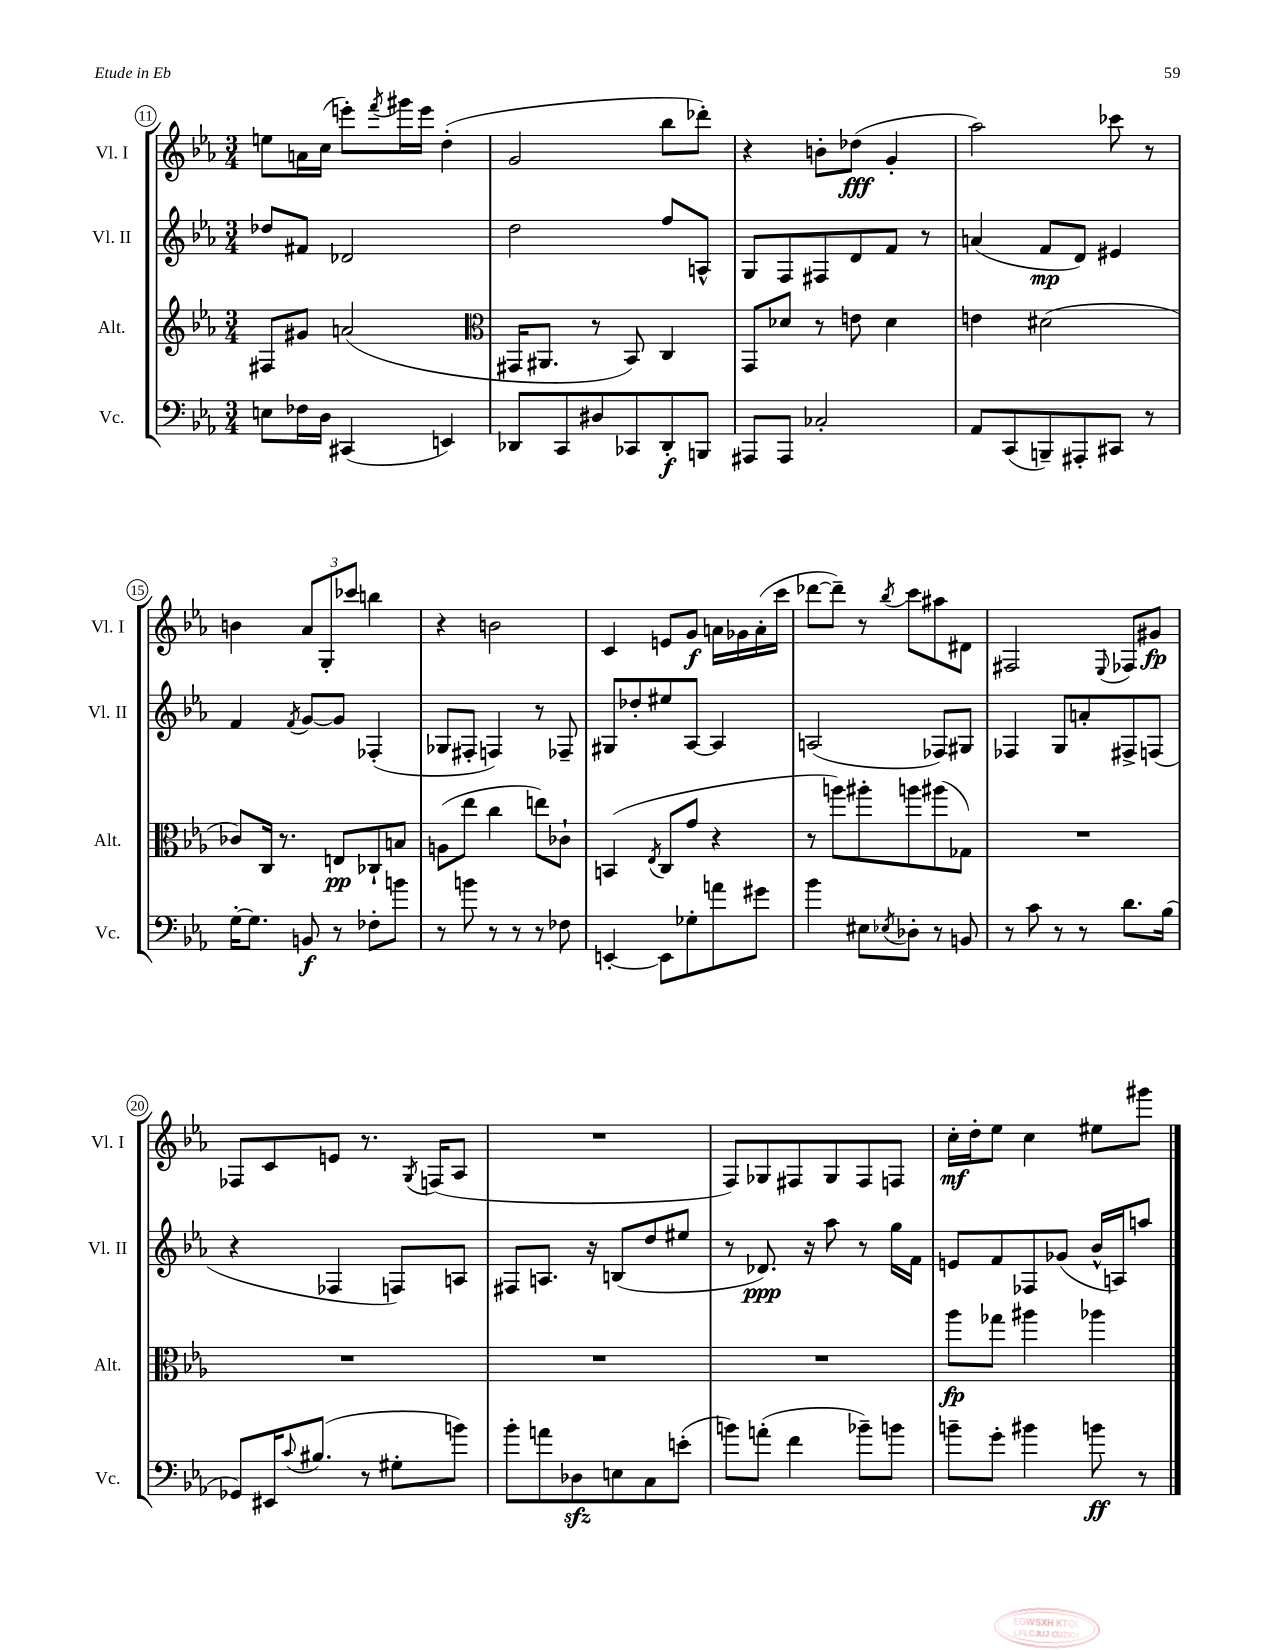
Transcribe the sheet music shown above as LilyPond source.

<<
\new StaffGroup <<
\new Staff = "s0" \with { instrumentName = "Vl. I" shortInstrumentName = "Vl. I" } {
    \clef treble \key ees \major \numericTimeSignature \time 3/4
    e''8 a'16 c''16( e'''8-.) \acciaccatura { f'''8 } gis'''16 e'''16 d''4-.( |
    g'2 bes''8 des'''8-.) |
    r4 b'8-. des''8\fff( g'4-. |
    aes''2) ces'''8 r8 |
    b'4 \tuplet 3/2 { aes'8 g8-. ces'''8 } b''4 |
    r4 b'2 |
    c'4 e'8 g'8\f a'16 ges'16 a'16-.( c'''16 |
    des'''8~ des'''8--) r8 \acciaccatura { bes''8 } c'''8 ais''8 dis'8 |
    fis2 \appoggiatura { ees8 } fes8 gis'8\fp |
    fes8 c'8 e'8 r8. \acciaccatura { g8 } f16( aes8 |
    R2. |
    f8) ges8 fis8 ges8 fis8 f8 |
    c''16-.\mf d''16-. ees''8 c''4 eis''8 gis'''8 \bar "|." |
}
\new Staff = "s1" \with { instrumentName = "Vl. II" shortInstrumentName = "Vl. II" } {
    \clef treble \key ees \major \numericTimeSignature \time 3/4
    des''8 fis'8 des'2 |
    d''2 f''8 a8-^ |
    g8 f8 fis8 d'8 f'8 r8 |
    a'4( f'8\mp d'8) eis'4 |
    f'4 \acciaccatura { f'8 } g'8~ g'8 fes4-.( |
    ges8 fis8-. f4) r8 fes8-- |
    gis8 des''8-. eis''8 aes8~ aes4 |
    a2( fes8) gis8 |
    fes4 g8 a'8-. fis8-> f8( |
    r4 fes4 f8) a8 |
    fis8 a8. r16 b8( d''8 eis''8 |
    r8 des'8.\ppp) r16 aes''8 r8 g''16 f'16 |
    e'8 f'8 fes8 ges'8( bes'16-^ a16) a''8 \bar "|." |
}
\new Staff = "s2" \with { instrumentName = "Alt." shortInstrumentName = "Alt." } {
    \clef treble \key ees \major \numericTimeSignature \time 3/4
    fis8 gis'8 a'2( |
    \clef alto gis,16 ais,8. r8 bes,8) c4 |
    g,8 des'8 r8 e'8 des'4 |
    e'4 dis'2( |
    ces'8) c16 r8. e8\pp ces8-! b8 |
    a8( ees''8 c''4 e''8) ces'8-! |
    b,4( \acciaccatura { ees8 } c8 g'8 r4 |
    r8 a''8) ais''8-. a''8 ais''8( ges8) |
    R2. |
    R2. |
    R2. |
    R2. |
    aes''8\fp ges''8 ais''4 aes''4 \bar "|." |
}
\new Staff = "s3" \with { instrumentName = "Vc." shortInstrumentName = "Vc." } {
    \clef bass \key ees \major \numericTimeSignature \time 3/4
    e8 fes16 d16 cis,4( e,4) |
    des,8 c,8 dis8 ces,8 des,8-.\f b,,8 |
    ais,,8 ais,,8 ces2-. |
    aes,8 c,8( b,,8--) ais,,8-. cis,8 r8 |
    g16~-. g8. b,8\f r8 fes8-. b'8 |
    r8 b'8 r8 r8 r8 fes8 |
    e,4~-. e,8 ges8-. a'8 gis'8 |
    bes'4 eis8 \acciaccatura { ees8 } des8-. r8 b,8 |
    r8 c'8 r8 r8 d'8. bes16( |
    ges,8) eis,16 \appoggiatura { c'8 } bis8.( r8 gis8-. b'8) |
    bes'8-. a'8 des8\sfz e8 c8 e'8-.( |
    b'8) a'8-.( f'4 bes'8--) b'8 |
    b'8-- g'8-. bis'4 b'8\ff r8 \bar "|." |
}
>>
>>
\layout { \context { \Score currentBarNumber = #11 \override BarNumber.stencil = #(make-stencil-circler 0.1 0.3 ly:text-interface::print) } }
